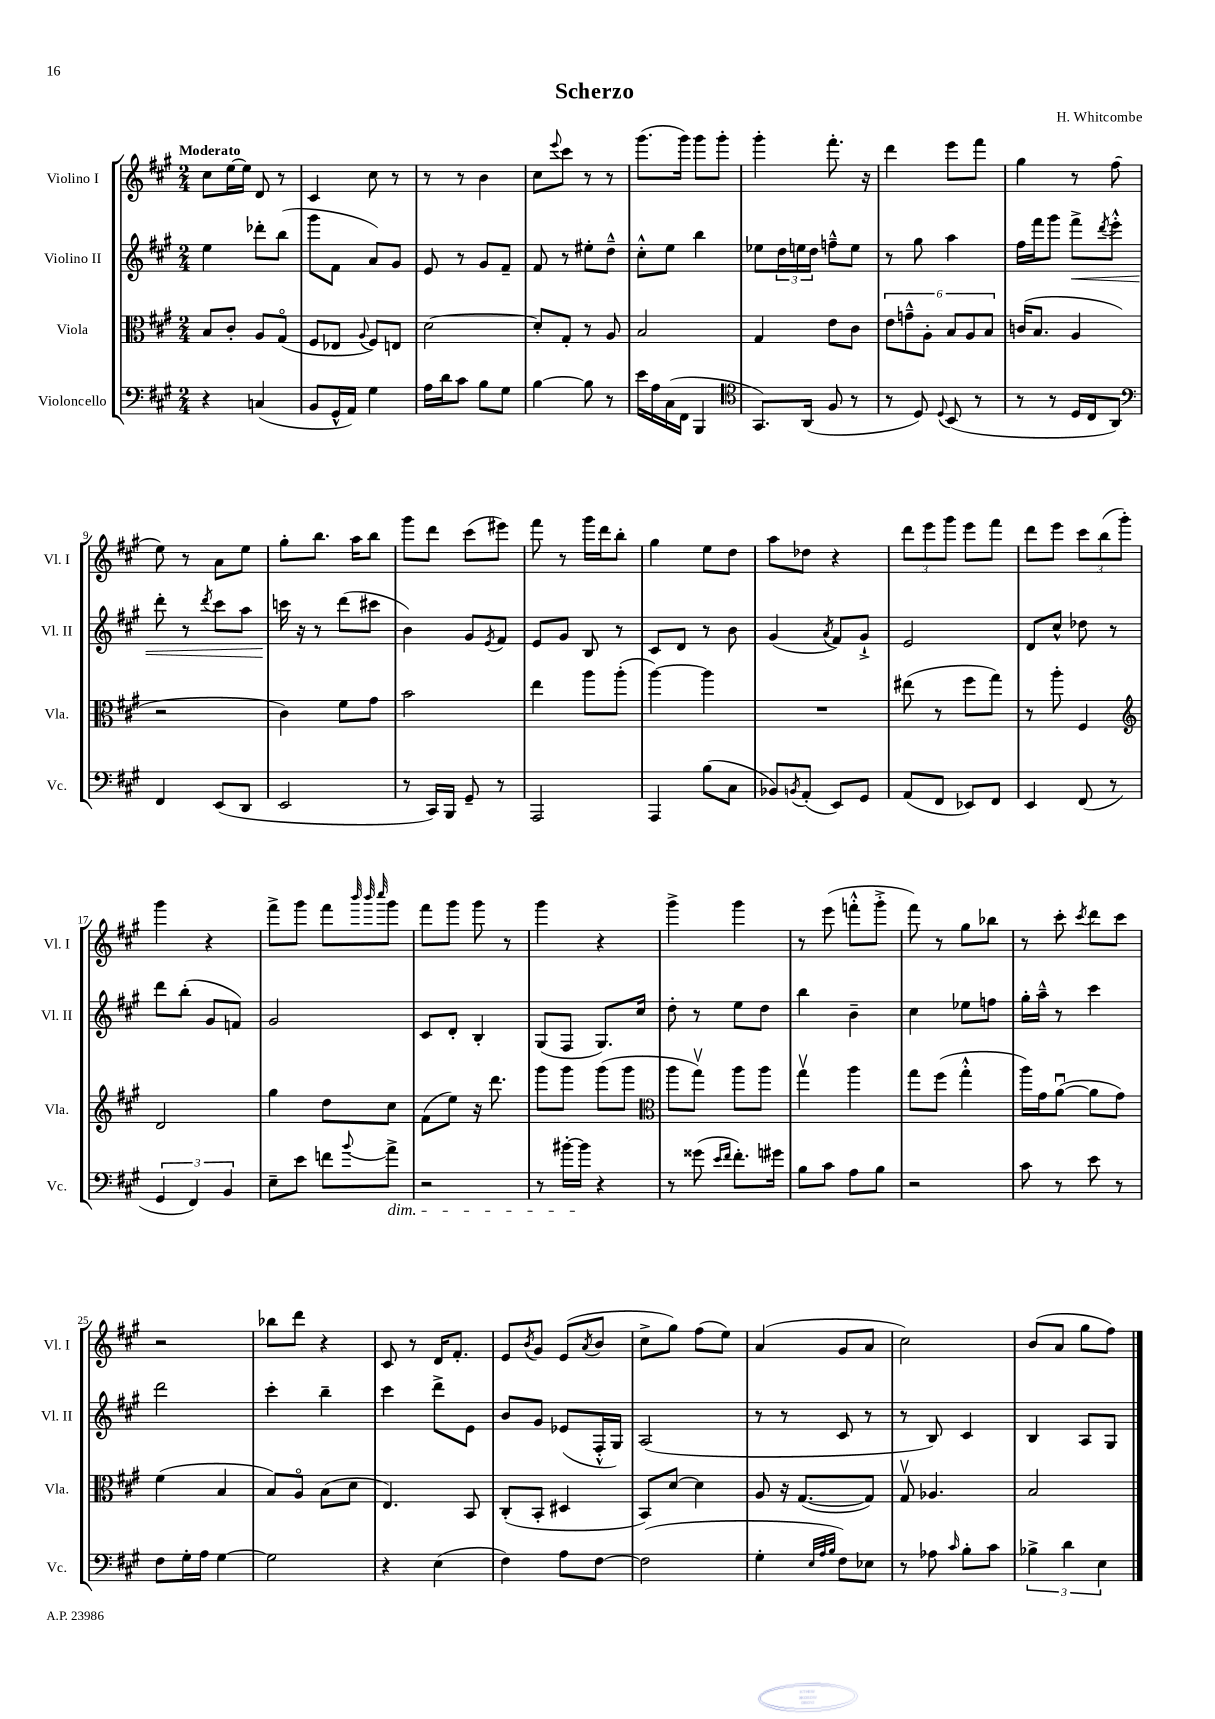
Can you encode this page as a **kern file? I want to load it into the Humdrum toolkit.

**kern	**kern	**kern	**kern
*staff4	*staff3	*staff2	*staff1
*clefF4	*clefC3	*clefG2	*clefG2
*k[f#c#g#]	*k[f#c#g#]	*k[f#c#g#]	*k[f#c#g#]
*M2/4	*M2/4	*M2/4	*M2/4
4r	8B	4ee	8cc#
.	8c#'	.	[16ee
.	.	.	16ee]
(4C	8A	8ddd-'	8d
.	(8G#o	(8bb	8r
=	=	=	=
8BB	8F#	8ggg#	4c#
16GG#^^	8E-	8f#	.
16AA)	.	.	.
.	8qqA	.	.
4G#	8F#)	8a)	8cc#
.	8E	8g#	8r
=	=	=	=
16A	[2d	8e	8r
16d	.	.	.
8c#	.	8r	8r
8B	.	8g#	4b
8G#	.	8f#~	.
=	=	=	=
[4B	8d']	8f#	8cc#
.	.	.	8qqeee
.	8G#'	8r	8ccc#
8B]	8r	8ee#'	8r
8r	8A	8dd~^^	8r
=	=	=	=
16e	2B	8cc#'^^	(8.ggg#
16A	.	.	.
(16C#	.	8ee	.
16FF#	.	.	16ggg#)
4BBB	.	4bb	8ggg#
.	.	.	8ggg#'
=	=	=	=
*clefC4	*	*	*
8.GG#)	4G#	8ee-	4ggg#'
.	.	24dd	.
.	.	24ee	.
(16AA	.	.	.
.	.	24dd	.
8F#	8e	8ff~^^	8.fff#'
8r	8c#	8ee	.
.	.	.	16r
=	=	=	=
8r	12e	8r	4ddd
.	12g~^^	.	.
8D)	.	8gg#	.
.	12A'	.	.
8qqD	.	.	.
(8BB	12B	4aa	8eee
.	12A	.	.
8r	.	.	8fff#
.	12B	.	.
=	=	=	=
8r	(16c	16ff#	4gg#
.	8.B	16fff#	.
8r	.	8ggg#	.
16D	4A	8fff#^	8r
16C#	.	.	.
.	.	8qddd	.
8AA)	.	8eee'^^	(8ff#
=	=	=	=
*clefF4	*	*	*
4FF#	2r	8ddd'	8ee)
.	.	8r	8r
.	.	8qddd	.
(8EE	.	8ccc#	8a
8DD	.	8aa	8ee
=	=	=	=
2EE	4c#)	16ccc	8gg#'
.	.	16r	.
.	.	8r	8.bb
.	8f#	(8ddd	.
.	.	.	16aa
.	8g#	8ccc#	8bb
=	=	=	=
8r	2b	4b)	8ggg#
16CC#)	.	.	8ddd
16BBB	.	.	.
8GG#~	.	8g#	(8ccc#
.	.	8qe	.
8r	.	8f#	8eee#)
=	=	=	=
2AAA	4ee	8e	8fff#
.	.	8g#	8r
.	8aa	8B	16ggg#
.	.	.	16ddd
.	(8aa'	8r	8bb'
=	=	=	=
4AAA	[4aa)	8c#	4gg#
.	.	8d	.
(8B	4aa]	8r	8ee
8C#	.	8b	8dd
=	=	=	=
8BB-)	2r	(4g#	8aa
8qBB	.	.	.
(8AA'	.	.	8dd-
.	.	8qa	.
8EE)	.	8f#)	4r
8GG#	.	8g#`^	.
=	=	=	=
(8AA	(8ee#	2e	12ddd
.	.	.	12eee
8FF#	8r	.	.
.	.	.	12ggg#
8EE-)	8ff#	.	8eee
8FF#	8gg#)	.	8fff#
=	=	=	=
4EE	8r	8d	8ddd
.	8aa'	8cc#^^	8eee
(8FF#	4F#	8dd-	12ccc#
.	.	.	(12bb
8r	.	8r	.
.	.	.	12ggg#')
=	=	=	=
*	*clefG2	*	*
6GG#	2d	8ddd	4ggg#
.	.	(8bb'	.
6FF#)	.	.	.
.	.	8g#	4r
6BB	.	.	.
.	.	8f)	.
=	=	=	=
8E~	4gg#	2g#	8fff#^
8e	.	.	8ggg#
8f	8dd	.	8fff#
.	.	.	32qqbbb
.	.	.	32qqbbb
8qqb	.	.	32qqcccc#
8a^	8cc#	.	8ggg#
=	=	=	=
2r	(8f#	8c#	8fff#
.	8ee)	8d'	8ggg#
.	16r	4B'	8ggg#
.	8.ddd	.	.
.	.	.	8r
=	=	=	=
8r	8ggg#	(8G#	4ggg#
[16b#'	8ggg#	8F#	.
16b#]	.	.	.
4r	(8ggg#	8.G#)	4r
.	8ggg#	.	.
.	.	16cc#	.
=	=	=	=
*	*clefC3	*	*
8r	8aa	8dd'	4ggg#^
(8g##	8gg#v)	8r	.
16qqe	.	.	.
16qqf#	.	.	.
8.f#')	8aa	8ee	4ggg#
.	8aa	8dd	.
16g#	.	.	.
=	=	=	=
8B	4gg#v	4bb	8r
8c#	.	.	(8eee
8A	4aa	4b~	8fff'^^
8B	.	.	8ggg#'^
=	=	=	=
2r	8gg#	4cc#	8fff#)
.	(8ff#	.	8r
.	4gg#'^^	8ee-	8gg#
.	.	8ff	8bb-
=	=	=	=
8c#	16aa)	16gg#'	8r
.	16g#	16aa~^^	.
8r	([8au	8r	8ccc#'
.	.	.	8qccc#
8e	8a]	4ccc#	8ddd
8r	8g#)	.	8ccc#
=	=	=	=
8F#	(4f#	2ddd	2r
16G#'	.	.	.
16A	.	.	.
[4G#	4B	.	.
=	=	=	=
2G#]	8B)	4ccc#'	8bb-
.	8Ao	.	8ddd
.	(8B	4bb~	4r
.	8d	.	.
=	=	=	=
4r	4.E)	4ccc#	8c#
.	.	.	8r
(4E	.	8ddd^	16d
.	.	.	8.f#'
.	8BB	8e	.
=	=	=	=
4F#)	(8C#'	8b	8e
.	.	.	8qb
.	8BB'	8g#	8g#
8A	4D#	(8e-	(8e
.	.	.	8qa
[8F#	.	16F#'^^	8b
.	.	16G#)	.
=	=	=	=
(2F#]	8BB)	(2A	8cc#^
.	[8d	.	8gg#)
.	4d]	.	(8ff#
.	.	.	8ee)
=	=	=	=
4G#'	8A	8r	(4a
.	16r	8r	.
.	([8.G#	.	.
32qqE	.	.	.
32qqA	.	.	.
32qqB	.	.	.
8F#)	.	8c#	8g#
8E-	8G#])	8r	8a
=	=	=	=
8r	8G#v	8r	2cc#)
8A-	4.A-	8B)	.
16qqc#	.	.	.
8B'	.	4c#	.
8c#	.	.	.
=	=	=	=
6B-^	2B	4B	(8b
.	.	.	8a
6d	.	.	.
.	.	8A	8gg#
6E	.	.	.
.	.	8G#	8ff#)
==	==	==	==
*-	*-	*-	*-
